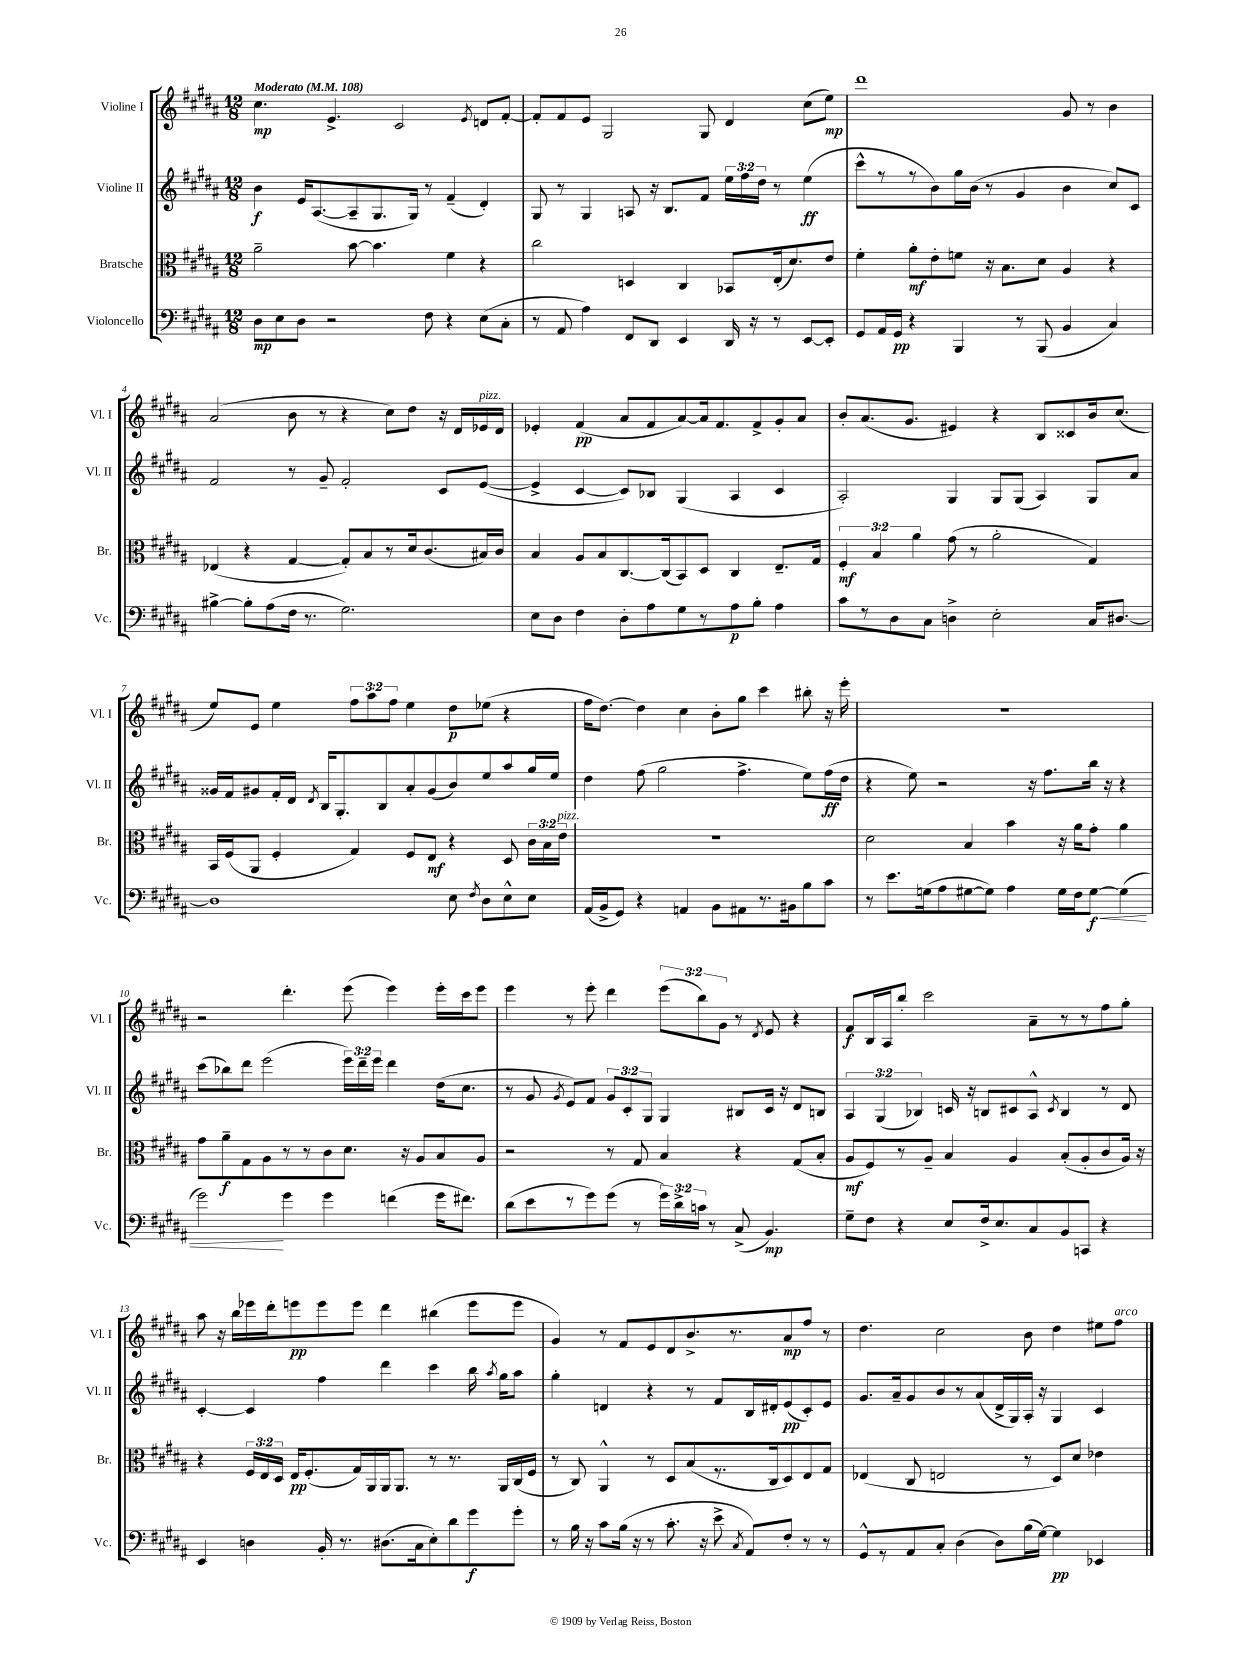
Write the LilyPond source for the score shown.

<<
\new StaffGroup <<
\new Staff = "s0" \with { instrumentName = "Violine I" shortInstrumentName = "Vl. I" } {
    \clef treble \key b \major \numericTimeSignature \time 12/8 \override Staff.TupletNumber.text = #tuplet-number::calc-fraction-text \tempo "Moderato" 4 = 108
    \autoBeamOff cis''4.\mp e'4.-> cis'2 \acciaccatura { e'8 } d'8[ fis'8]~-. |
    fis'8[-. fis'8 e'8] gis2 gis8 dis'4 cis''8[( e''8]\mp) |
    dis'''1 gis'8 r8 b'4 |
    ais'2( b'8 r8 r4 cis''8[) dis''8] r16 dis'16[ ees'16^\markup { \italic "pizz." } dis'16] |
    ees'4-. fis'4\pp( ais'8[ fis'8 ais'8~) ais'16 fis'8. fis'8-> gis'8-. ais'8] |
    b'8[-. ais'8.( gis'8.] eis'4) r4 b8[ cisis'8 b'16 cis''8.]( |
    e''8[) e'8] e''4 \tuplet 3/2 { fis''8[ ais''8 fis''8] } e''4 dis''8[\p ees''8]( r4 |
    fis''16[ dis''8.]~) dis''4 cis''4 b'8[-. gis''8] cis'''4 bis''8-. r16 e'''16-. |
    R1. |
    r2 dis'''4.-. e'''8( e'''4) e'''16[-. cis'''16 e'''8] |
    e'''4 r8 e'''8-. dis'''4 \tuplet 3/2 { e'''8[( b''8) gis'8] } r8 \acciaccatura { dis'8 } e'8 r4 |
    fis'8[\f b16 ais16 b''8]-. cis'''2 ais'8[-- r8 r8 fis''8 gis''8]-. |
    ais''8 r16 b''16[ ees'''16 dis'''16-. e'''8\pp e'''8 e'''8] dis'''4 bis''4( e'''8[ e'''8] |
    gis'4) r8 fis'8[ e'8 dis'8 b'8.-> r8. ais'8\mp fis''8] r8 |
    dis''4. cis''2 b'8 dis''4 eis''8[ fis''8]^\markup { \italic "arco" } \bar "|." |
}
\new Staff = "s1" \with { instrumentName = "Violine II" shortInstrumentName = "Vl. II" } {
    \clef treble \key b \major \numericTimeSignature \time 12/8 \override Staff.TupletNumber.text = #tuplet-number::calc-fraction-text
    \autoBeamOff b'4\f e'16[ ais8.~( ais8-- gis8. gis16]) r8 fis'4--( dis'4-.) |
    gis8 r8 gis4 a8 r16 b8.[ fis'8] \tuplet 3/2 { e''16[ fis''16 dis''16] } r8 e''4\ff( |
    cis'''8[-^ r8 r8 b'8) gis''16 b'16]( r8 gis'4 b'4 cis''8[) cis'8] |
    fis'2 r8 gis'8-- fis'2-. cis'8[ e'8]~( |
    e'4-> cis'4~ cis'8[) bes8] gis4( ais4 cis'4 |
    ais2-.) gis4 gis8[ gis8]( ais4) gis8[ ais'8] |
    gisis'16[ fis'16 gis'8 fis'16-. dis'16] \acciaccatura { dis'8 } b16[ gis8.-. b8 ais'8-. gis'8( b'8) e''8 ais''8 gis''16 e''16] |
    dis''4 fis''8( gis''2 fis''4.-> e''8[) fis''16\ff( dis''16] |
    r4 e''8) r2 r16 fis''8.[ b''16] r16 r4 |
    cis'''8[( bes''8) dis'''8] e'''2( \tuplet 3/2 { e'''16[) dis'''16-- e'''16] } dis'''4 dis''16[( cis''8.] |
    r8 gis'8 \acciaccatura { gis'8 } e'8[) fis'8] \tuplet 3/2 { gis'8[ cis'8-. gis8] } gis4 bis8[ cis'16] r16 dis'8[ b8] |
    \tuplet 3/2 { ais4 gis4( bes4) } c'16 r16 b8[ cis'8 ais8]-^ \acciaccatura { cis'8 } b4 r8 dis'8 |
    cis'4~-. cis'4 fis''4 dis'''4 cis'''4 b''16 \acciaccatura { ais''8 } gis''16[ ais''8] |
    gis''4-. d'4 r4 r8 fis'8[ b16 dis'16-. e'8\pp( cis'8-.) e'8] |
    gis'8.[ ais'16-- gis'8 b'8 r8 ais'8( dis'16-> gis16) ais16]-. r16 gis4 cis'4 \bar "|." |
}
\new Staff = "s2" \with { instrumentName = "Bratsche" shortInstrumentName = "Br." } {
    \clef alto \key b \major \numericTimeSignature \time 12/8 \override Staff.TupletNumber.text = #tuplet-number::calc-fraction-text
    \autoBeamOff ais'2-- b'8~ b'4. fis'4 r4 |
    cis''2 d4 cis4 bes,8[ e16-.( dis'8.) e'8] |
    fis'4-. ais'8[-.\mf e'8-. f'8] r16 b8.[ dis'8] ais4 r4 |
    ees4( r4 gis4~ gis8[-.) b8 r8 dis'16 cis'8.( bis16) cis'16] |
    b4 ais8[ b8 cis8.~ cis16( b,8) dis8] cis4 e8.[-- gis16] |
    \tuplet 3/2 { fis4-.\mf b4 ais'4 } gis'8( r8 ais'2-. gis4) |
    b,16[ fis16( ais,8] fis4-. gis4) fis8[ e8]\mf r4 dis8 \tuplet 3/2 { cis'16[ b16 e'16]^\markup { \italic "pizz." } } |
    R1. |
    dis'2 b4 b'4 r16 ais'16[ gis'8]-. ais'4 |
    gis'8[ ais'8--\f gis8 ais8 r8 r8 cis'8 dis'8.] r16 ais8[ b8 ais8] |
    r2 r8 gis8 b4 r4 gis8[( b8]-. |
    ais8[\mf fis8) r8 ais8]-- b4 ais4 b8[-.( ais8-. cis'8 ais16]) r16 |
    r4 \tuplet 3/2 { fis16[ e16 dis16] } e16[\pp fis8.-.( gis16) ais,16 ais,16 ais,8.] r8 r8. ais,16[ cis16( fis16] |
    r8 cis8) ais,4-^ r8 dis8[ b8( r8. cis16 dis8) e8 gis8] |
    ees4( cis8 e2 r8 dis8[) dis'8] ees'4 \bar "|." |
}
\new Staff = "s3" \with { instrumentName = "Violoncello" shortInstrumentName = "Vc." } {
    \clef bass \key b \major \numericTimeSignature \time 12/8 \override Staff.TupletNumber.text = #tuplet-number::calc-fraction-text
    \autoBeamOff dis8[\mp e8 dis8] r2 fis8 r4 e8[( cis8]-. |
    r8 ais,8 ais4) fis,8[ dis,8] e,4 dis,16 r16 r8 e,8[~ e,8]-. |
    gis,8[ ais,16 gis,16]\pp r4 b,,4 r8 b,,8( b,4 cis4) |
    bis4~-> bis8[-. ais8( fis16] r8. gis2.) |
    e8[ dis8] fis4 dis8[-. ais8 gis8 r8 ais8\p b8]-. ais4 |
    cis'8[ r8 dis8 cis8] d4-> e2-. cis16[ dis8.]~ |
    dis1 e8 \acciaccatura { fis8 } dis8[ e8-^ e8] |
    ais,16[( b,16-> gis,8]) r4 a,4 b,8[ ais,8 r8. bis,16 b8 cis'8] |
    r8 e'8.[ g16( ais8 gis8~ gis8]) ais4 gis16[ fis16 gis8]~\f\< gis4( |
    gis'2\!) gis'4 gis'4 f'4( gis'16[ fis'8.]) |
    dis'8[( e'8 r8 gis'8) gis'8]( r8 \tuplet 3/2 { gis'16[) dis'16-> c'16] } r8 cis8->( b,4.\mp) |
    gis8[-- fis8] r4 e8[ fis16-> e8. cis8 b,8 c,8] r4 |
    e,4 d4 b,16-. r8. dis8.[( cis16 e8-.) dis'8 gis'8\f gis'8]-. |
    r8 b16 r16 cis'8[ b16]( r16 r8 cis'8.-. r16 e'8-> \acciaccatura { cis8 } ais,8[) fis8]-. r8 r8 |
    gis,8[-^ r8 ais,8 cis8]-. dis4( dis8[) b16( gis16]~) gis4\pp ees,4 \bar "|." |
}
>>
>>
